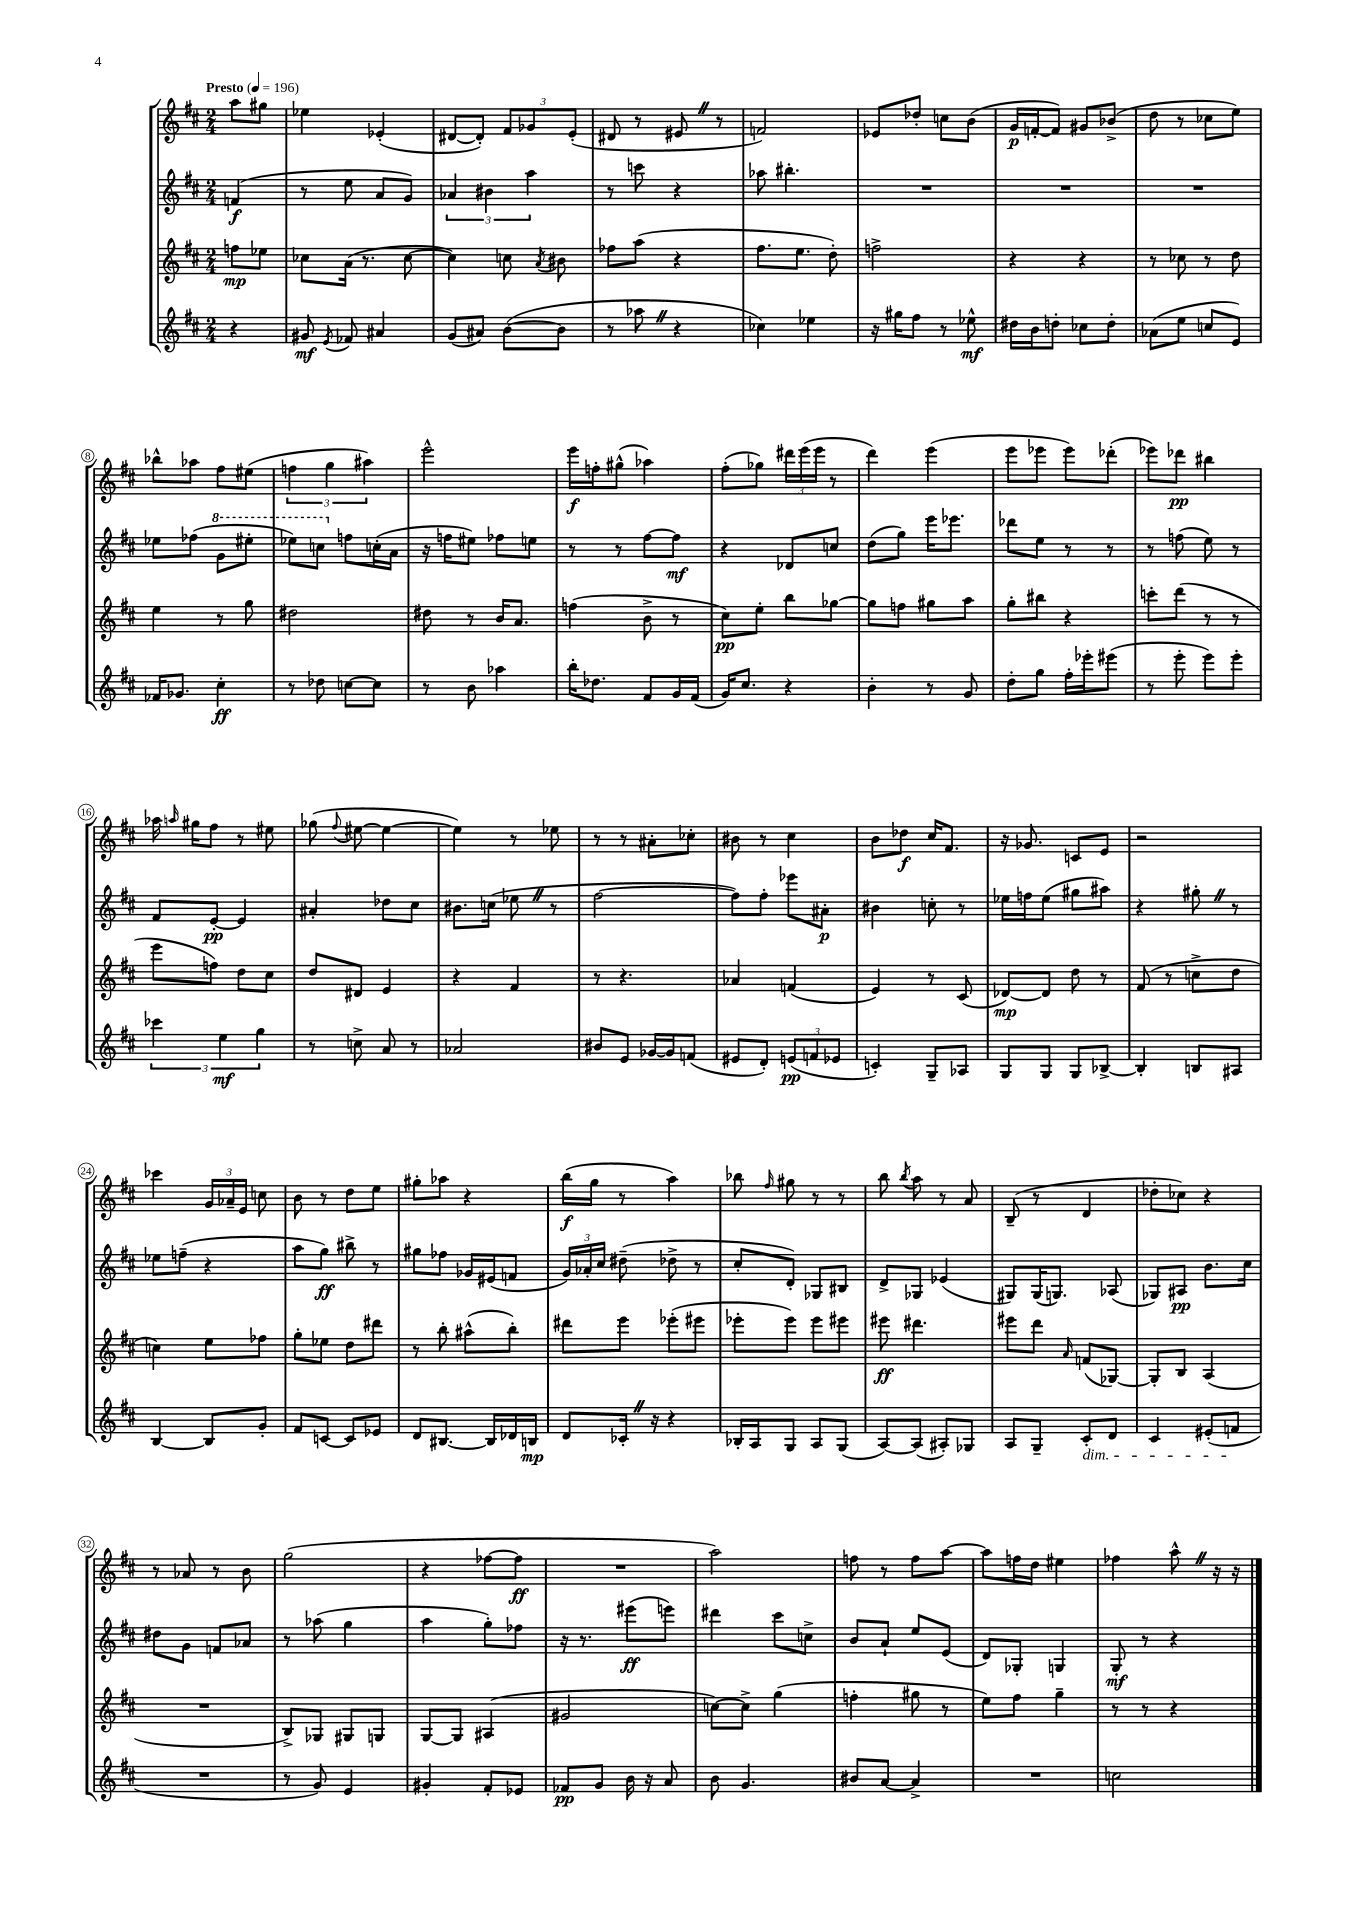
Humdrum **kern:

**kern	**dynam	**kern	**dynam	**kern	**dynam	**kern	**dynam
*part4	*part4	*part3	*part3	*part2	*part2	*part1	*part1
*staff4	*staff4	*staff3	*staff3	*staff2	*staff2	*staff1	*staff1
*clefG2	*	*clefG2	*	*clefG2	*	*clefG2	*
*k[f#c#]	*	*k[f#c#]	*	*k[f#c#]	*	*k[f#c#]	*
*M2/4	*	*M2/4	*	*M2/4	*	*M2/4	*
*MM196	*	*MM196	*	*MM196	*	*MM196	*
=	=	=	=	=	=	=	=
!	!	!	!	!	!	!LO:TX:a:B:t=Presto	!
4r	.	8ffn\L	mp	(4fn/	f	8aa\L	.
.	.	8ee-X\J	.	.	.	8gg#X\J	.
=1	=1	=1	=1	=1	=1	=1	=1
8g#X/	mf	8cc-X\L	.	8r	.	4ee-X\	.
8qe/	.	.	.	.	.	.	.
8f-X/	.	(16a\Jk	.	8ee\	.	.	.
.	.	8.r	.	.	.	.	.
4a#X/	.	.	.	8a/L	.	(4e-X'/	.
.	.	[8cc-\	.	8g/J)	.	.	.
=2	=2	=2	=2	=2	=2	=2	=2
(8g/L	.	4cc-\])	.	6a-X/	.	[8d#X/L	.
8a#X/J)	.	.	.	.	.	8d#'/J])	.
.	.	.	.	6b#X\	.	.	.
([8b\L	.	8ccn\	.	.	.	12f#/L	.
.	.	.	.	6aa\	.	12g-X/	.
.	.	8qa/	.	.	.	.	.
8b\J]	.	8b#X\	.	.	.	.	.
.	.	.	.	.	.	(12e'/J	.
=3	=3	=3	=3	=3	=3	=3	=3
8r	.	8ff-X\L	.	8r	.	8d#X/	.
8aa-XZ\	.	(8aa\J	.	8cccn\	.	8r	.
4r	.	4r	.	4r	.	8e#XZ/	.
.	.	.	.	.	.	8r	.
=4	=4	=4	=4	=4	=4	=4	=4
4cc-X\)	.	8.ff#\L	.	8aa-X\	.	2fn/)	.
.	.	.	.	4.bb#X'\	.	.	.
.	.	8.ee\J	.	.	.	.	.
4ee-X\	.	.	.	.	.	.	.
.	.	8dd'\)	.	.	.	.	.
=5	=5	=5	=5	=5	=5	=5	=5
16r	.	2ffn^\	.	2r	.	8e-X/L	.
16gg#X\KL	.	.	.	.	.	.	.
8ff#\J	.	.	.	.	.	8dd-X'/J	.
8r	.	.	.	.	.	8ccn\L	.
8ee-X^^\	mf	.	.	.	.	(8b\J	.
=6	=6	=6	=6	=6	=6	=6	=6
16dd#X\LL	.	4r	.	2r	.	16g/LL	p
16b\J	.	.	.	.	.	[16fn'/J	.
8ddn'\J	.	.	.	.	.	8f/J])	.
8cc-X\L	.	4r	.	.	.	8g#X/L	.
8dd'\J	.	.	.	.	.	(8b-X^/J	.
=7	=7	=7	=7	=7	=7	=7	=7
(8a-X\L	.	8r	.	2r	.	8dd\	.
8ee\J	.	8cc-X\	.	.	.	8r	.
8ccn/L	.	8r	.	.	.	8cc-X\L	.
8e/J)	.	8dd\	.	.	.	8ee\J)	.
!!LO:LB:g=z
=8	=8	=8	=8	=8	=8	=8	=8
16f-X/KL	.	4ee\	.	8ee-X\L	.	8bb-X^^\L	.
8.g-X/J	.	.	.	.	.	.	.
.	.	.	.	(8ff-X\J	.	8aa-X\J	.
*	*	*	*	*8va	*	*	*
4cc#'\	ff	8r	.	8gg\L	.	8ff#\L	.
.	.	8gg\	.	8eee#X'\J	.	(8ee#X\J	.
=9	=9	=9	=9	=9	=9	=9	=9
8r	.	2dd#X\	.	8eee-X\L)	.	6ffn\	.
8dd-X\	.	.	.	8cccn\J	.	.	.
.	.	.	.	.	.	6gg\	.
*	*	*	*	*X8va	*	*	*
[8ccn\L	.	.	.	8ffn\L	.	.	.
.	.	.	.	.	.	6aa#X\)	.
8cc\J]	.	.	.	(16ccn'\L	.	.	.
.	.	.	.	16a\JJ	.	.	.
=10	=10	=10	=10	=10	=10	=10	=10
8r	.	8dd#X\	.	16r	.	2eee^^\	.
.	.	.	.	16ffn\KL	.	.	.
8b\	.	8r	.	8ee#X\J)	.	.	.
4aa-X\	.	16b/KL	.	8ff-X\L	.	.	.
.	.	8.a/J	.	.	.	.	.
.	.	.	.	8een\J	.	.	.
=11	=11	=11	=11	=11	=11	=11	=11
16bb'\KL	.	(4ffn\	.	8r	.	16eee\LL	f
8.dd-X\J	.	.	.	.	.	16ffn'\J	.
.	.	.	.	8r	.	(8gg#X^^\J	.
8f#/L	.	8b^\	.	[8ff#\L	.	4aa-X\)	.
16g/L	.	8r	.	8ff#\J]	mf	.	.
(16f#/JJ	.	.	.	.	.	.	.
=12	=12	=12	=12	=12	=12	=12	=12
16g/KL)	.	8cc#\L)	pp	4r	.	(8ff#'\L	.
8.cc#/J	.	.	.	.	.	.	.
.	.	8ee'\J	.	.	.	8gg-X\J)	.
4r	.	8bb\L	.	8d-X/L	.	24ddd#X\LL	.
.	.	.	.	.	.	(24eee\	.
.	.	.	.	.	.	24eee\JJ	.
.	.	[8gg-X\J	.	8ccn/J	.	8r	.
=13	=13	=13	=13	=13	=13	=13	=13
4b'\	.	8gg-\L]	.	(8dd\L	.	4ddd\)	.
.	.	8ffn\J	.	8gg\J)	.	.	.
8r	.	8gg#X\L	.	16eee\KL	.	(4eee\	.
.	.	.	.	8.eee-X\J	.	.	.
8g/	.	8aa\J	.	.	.	.	.
=14	=14	=14	=14	=14	=14	=14	=14
8dd'\L	.	8gg'\L	.	8ddd-X\L	.	8eee\L	.
8gg\J	.	8bb#X\J	.	8ee\J	.	8eee-X\J	.
16ff#'\LL	.	4r	.	8r	.	8eee-\L)	.
16eee-X'\J	.	.	.	.	.	.	.
(8eee#X\J	.	.	.	8r	.	(8ddd-X'\J	.
=15	=15	=15	=15	=15	=15	=15	=15
8r	.	8cccn'\L	.	8r	.	8eee-X\L)	.
8eee'\	.	(8ddd\J	.	(8ffn\	.	8ddd-X\J	pp
8eee\L)	.	8r	.	8ee\)	.	4bb#X\	.
8eee'\J	.	8r	.	8r	.	.	.
!!LO:LB:g=z
=16	=16	=16	=16	=16	=16	=16	=16
6ccc-X\	.	8eee\L	.	8f#/L	.	16aa-X\	.
.	.	.	.	.	.	16qqaan/	.
.	.	.	.	.	.	16gg#X\KL	.
.	.	8ffn\J)	.	[8e'/J	pp	8ff#\J	.
6ee\	mf	.	.	.	.	.	.
.	.	8dd\L	.	4e/]	.	8r	.
6gg\	.	.	.	.	.	.	.
.	.	8cc#\J	.	.	.	8ee#X\	.
=17	=17	=17	=17	=17	=17	=17	=17
8r	.	8dd/L	.	4a#X'/	.	(8gg-X\	.
.	.	.	.	.	.	8qqff#/	.
8ccn^\	.	8d#X/J	.	.	.	[8ee#X\	.
8a/	.	4e/	.	8dd-X\L	.	4ee#\_	.
8r	.	.	.	8cc#\J	.	.	.
=18	=18	=18	=18	=18	=18	=18	=18
2a-X/	.	4r	.	8.b#X\L	.	4ee#\])	.
.	.	.	.	(16ccn\Jk	.	.	.
.	.	4f#/	.	8ee-XZ\	.	8r	.
.	.	.	.	8r	.	8ee-X\	.
=19	=19	=19	=19	=19	=19	=19	=19
8b#X/L	.	8r	.	[2ff#\	.	8r	.
8e/J	.	4.r	.	.	.	8r	.
[16g-X/LL	.	.	.	.	.	8a#X'\L	.
16g-/J]	.	.	.	.	.	.	.
(8fn/J	.	.	.	.	.	8cc-X'\J	.
=20	=20	=20	=20	=20	=20	=20	=20
8e#X/L	.	4a-X/	.	8ff#\L])	.	8b#X\	.
8d'/J)	.	.	.	8ff#'\J	.	8r	.
(12en/L	pp	(4fn/	.	8eee-X\L	.	4cc#\	.
12fn/	.	.	.	.	.	.	.
.	.	.	.	8a#X'\J	p	.	.
12e-X/J	.	.	.	.	.	.	.
=21	=21	=21	=21	=21	=21	=21	=21
4cn'/)	.	4e/)	.	4b#X\	.	8b\L	.
.	.	.	.	.	.	8dd-X\J	f
8G~/L	.	8r	.	8ccn'\	.	16cc#/KL	.
.	.	.	.	.	.	8.f#/J	.
8A-X/J	.	(8c#/	.	8r	.	.	.
=22	=22	=22	=22	=22	=22	=22	=22
8G/L	.	[8d-X/L)	mp	16ee-X\LL	.	16r	.
.	.	.	.	16ffn\J	.	8.g-X/	.
8G/J	.	8d-/J]	.	(8ee-\J	.	.	.
8G/L	.	8dd\	.	8gg#X\L	.	8cn/L	.
[8B-X^/J	.	8r	.	8aa#X\J)	.	8e/J	.
=23	=23	=23	=23	=23	=23	=23	=23
4B-'/]	.	(8f#/	.	4r	.	2r	.
.	.	8r	.	.	.	.	.
8Bn/L	.	8ccn^\L	.	8gg#X'Z\	.	.	.
8A#X/J	.	8dd\J	.	8r	.	.	.
!!LO:LB:g=z
=24	=24	=24	=24	=24	=24	=24	=24
[4B/	.	4ccn\)	.	8ee-X\L	.	4ccc-X\	.
.	.	.	.	(8ffn~\J	.	.	.
8B/L]	.	8ee\L	.	4r	.	24g/LL	.
.	.	.	.	.	.	24a-X~/	.
.	.	.	.	.	.	24e/JJ	.
8g'/J	.	8ff-X\J	.	.	.	8ccn\	.
=25	=25	=25	=25	=25	=25	=25	=25
8f#/L	.	8gg'\L	.	8aa\L	.	8b\	.
[8cn/J	.	8ee-X\J	.	8gg\J)	ff	8r	.
8c/L]	.	8dd\L	.	8bb#X^\	.	8dd\L	.
8e-X/J	.	8ddd#X\J	.	8r	.	8ee\J	.
=26	=26	=26	=26	=26	=26	=26	=26
8d/L	.	8r	.	8gg#X\L	.	8gg#X'\L	.
[8.B#X/J	.	8bb'\	.	8ff-X\J	.	8aa-X\J	.
.	.	(8aa#X^^\L	.	16g-X/LL	.	4r	.
16B#/LL]	.	.	.	(16e#X/J	.	.	.
16d-X/	.	8bb'\J)	.	8fn/J	.	.	.
16Bn/JJ	mp	.	.	.	.	.	.
=27	=27	=27	=27	=27	=27	=27	=27
8d/L	.	8ddd#X\L	.	24g/LL)	.	(16bb\LL	f
.	.	.	.	24a-X'/	.	.	.
.	.	.	.	.	.	16gg\JJ	.
.	.	.	.	24cc#/JJ	.	.	.
16c-X'Z/Jk	.	8eee\J	.	(8dd#X~\	.	8r	.
16r	.	.	.	.	.	.	.
4r	.	(8eee-X'\L	.	8dd-X^\	.	4aa\)	.
.	.	8eee#X\J	.	8r	.	.	.
=28	=28	=28	=28	=28	=28	=28	=28
16B-X'/LL	.	8eee-X'\L	.	8cc#'/L	.	8bb-X\	.
16A/J	.	.	.	.	.	.	.
.	.	.	.	.	.	16qqff#/	.
8G/J	.	8eee-\J)	.	8d'/J)	.	8gg#X\	.
8A/L	.	8eee-\L	.	8G-X/L	.	8r	.
(8G/J	.	8eee#X\J	.	8B#X/J	.	8r	.
=29	=29	=29	=29	=29	=29	=29	=29
[8A/L)	.	8eee#X\	ff	8d^/L	.	8bb\	.
.	.	.	.	.	.	8qbb/	.
(8A/J]	.	4.ddd#X\	.	8G-X/J	.	8aa\	.
8A#X'/L)	.	.	.	(4e-X/	.	8r	.
8G-X/J	.	.	.	.	.	8a/	.
=30	=30	=30	=30	=30	=30	=30	=30
8A/L	.	8eee#X\L	.	8G#X/L)	.	(8B~/	.
8G~/J	.	8ddd\J	.	(16G#/K	.	8r	.
.	.	.	.	8.Gn/J)	.	.	.
.	.	16qqa/	.	.	.	.	.
!LO:TX:b:i:t=dim.	!	!	!	!	!	!	!
8c#'/L	.	(8fn/L	.	.	.	4d/	.
8d/J	.	[8G-X/J)	.	(8A-X/	.	.	.
=31	=31	=31	=31	=31	=31	=31	=31
4c#/	.	8G-'/L]	.	8G-X/L)	.	8dd-X'\L	.
.	.	8B/J	.	8A#X/J	pp	8cc-X\J)	.
(8e#X'/L	.	(4A/	.	8.b\L	.	4r	.
8fn/J	.	.	.	.	.	.	.
.	.	.	.	16cc#\Jk	.	.	.
!!LO:LB:g=z
=32	=32	=32	=32	=32	=32	=32	=32
2r	.	2r	.	8dd#X\L	.	8r	.
.	.	.	.	8g\J	.	8a-X/	.
.	.	.	.	8fn/L	.	8r	.
.	.	.	.	8a-X/J	.	8b\	.
=33	=33	=33	=33	=33	=33	=33	=33
8r	.	8B^/L)	.	8r	.	(2gg\	.
8g/)	.	8G-X/J	.	(8aa-X\	.	.	.
4e/	.	8G#X/L	.	4gg\	.	.	.
.	.	8Gn/J	.	.	.	.	.
=34	=34	=34	=34	=34	=34	=34	=34
4g#X'/	.	[8G/L	.	4aa\	.	4r	.
.	.	8G/J]	.	.	.	.	.
8f#'/L	.	(4A#X/	.	8gg'\L)	.	[8ff-X\L	.
8e-X/J	.	.	.	8ff-X\J	.	8ff-\J]	ff
=35	=35	=35	=35	=35	=35	=35	=35
8f-X/L	pp	2g#X/	.	16r	.	2r	.
.	.	.	.	8.r	.	.	.
8g/J	.	.	.	.	.	.	.
16b\	.	.	.	(8eee#X\L	ff	.	.
16r	.	.	.	.	.	.	.
8a/	.	.	.	8eeen\J)	.	.	.
=36	=36	=36	=36	=36	=36	=36	=36
8b\	.	[8ccn\L)	.	4ddd#X\	.	2aa\)	.
4.g/	.	8cc^\J]	.	.	.	.	.
.	.	(4gg\	.	8ccc#\L	.	.	.
.	.	.	.	8ccn^\J	.	.	.
=37	=37	=37	=37	=37	=37	=37	=37
8b#X/L	.	4ffn'\	.	8b/L	.	8ffn\	.
[8a/J	.	.	.	8a`/J	.	8r	.
4a^/]	.	8gg#X\	.	8ee/L	.	8ff\L	.
.	.	8r	.	(8e/J	.	[8aa\J	.
=38	=38	=38	=38	=38	=38	=38	=38
2r	.	8ee\L)	.	8d/L)	.	8aa\L]	.
.	.	8ff#\J	.	8G-X'/J	.	16ffn\L	.
.	.	.	.	.	.	16dd\JJ	.
.	.	4gg~\	.	4Gn/	.	4ee#X\	.
=39	=39	=39	=39	=39	=39	=39	=39
2ccn\	.	8r	.	8G'/	mf	4ff-X\	.
.	.	8r	.	8r	.	.	.
.	.	4r	.	4r	.	8aa^^Z\	.
.	.	.	.	.	.	16r	.
.	.	.	.	.	.	16r	.
==	==	==	==	==	==	==	==
*-	*-	*-	*-	*-	*-	*-	*-
